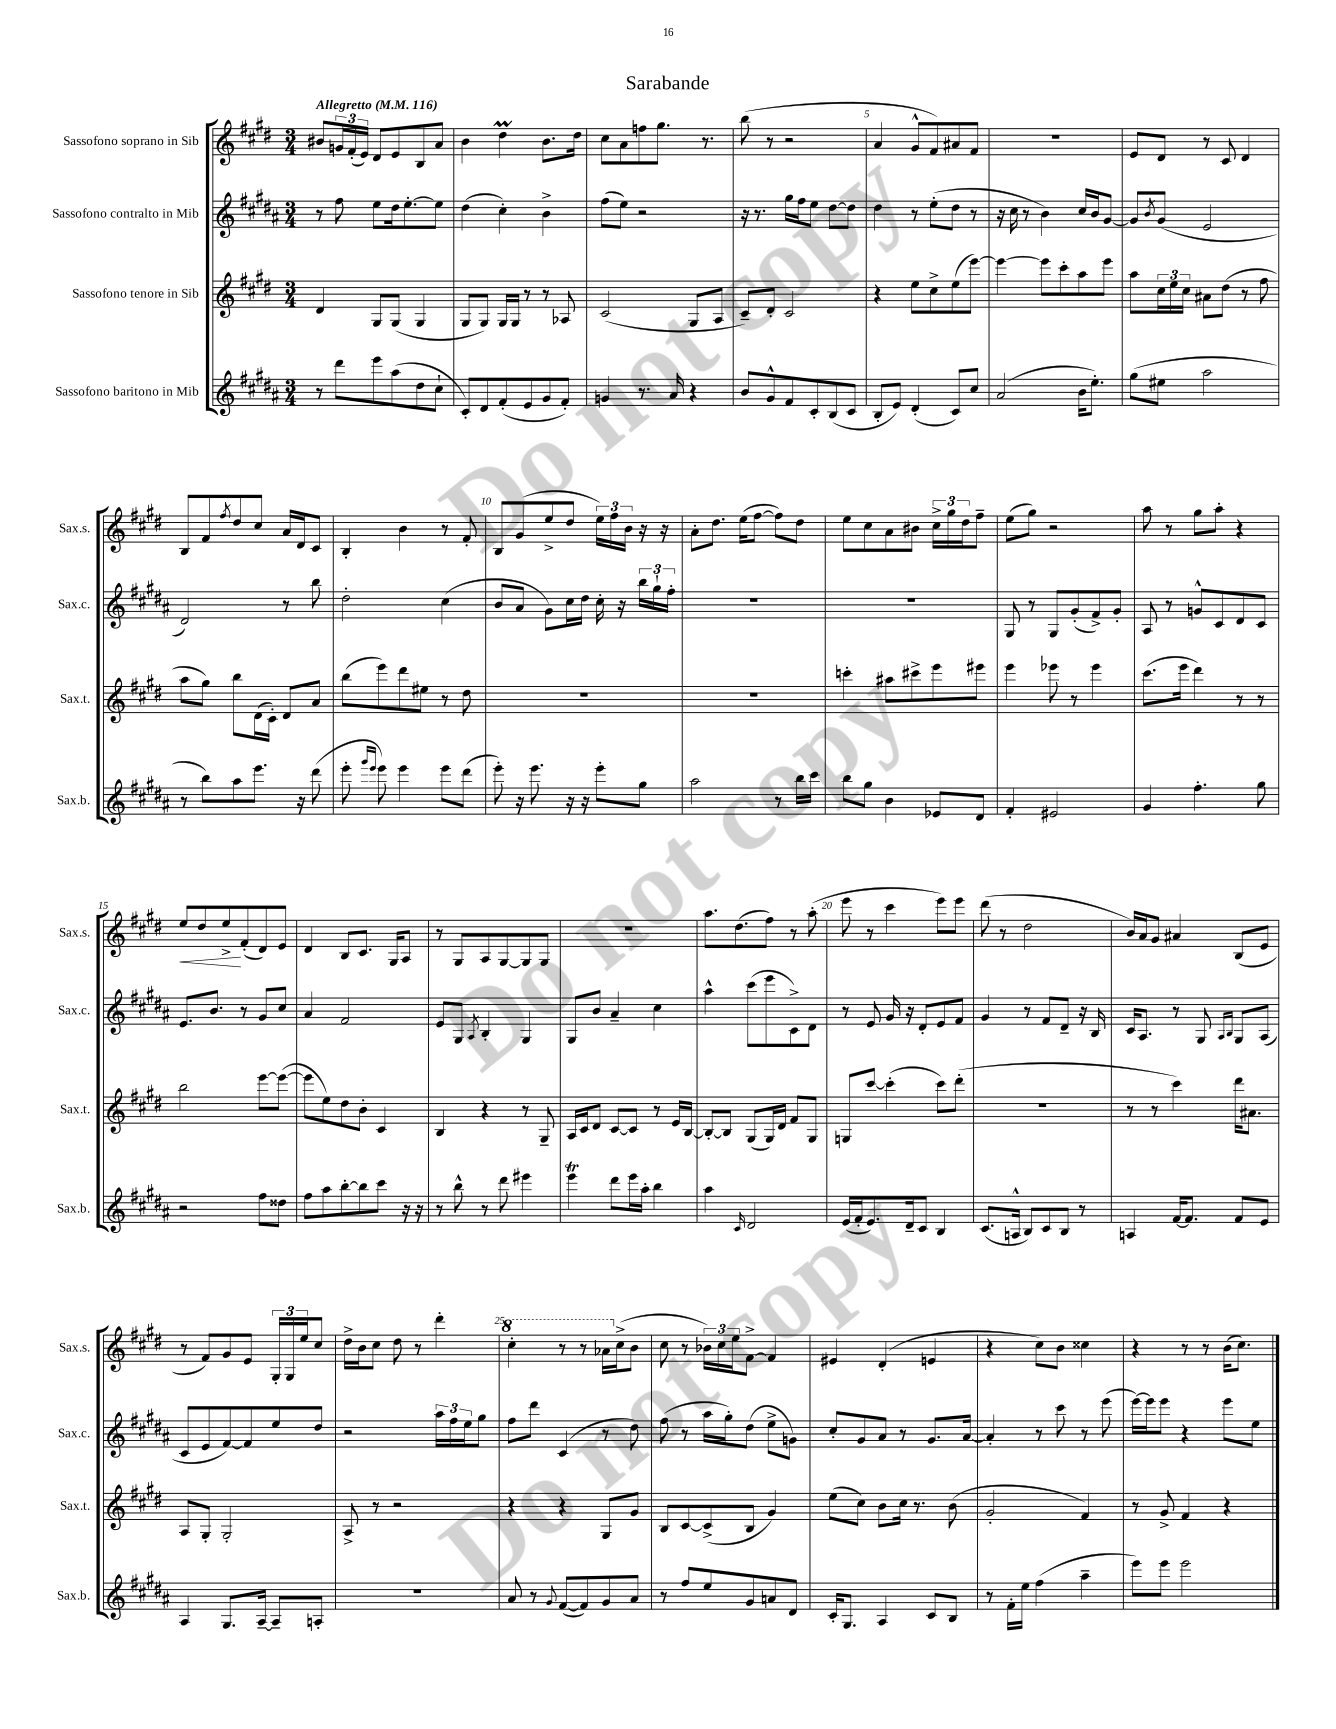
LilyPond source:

\header { title = "Sarabande" }
<<
\new StaffGroup <<
\new Staff = "s0" \with { instrumentName = "Sassofono soprano in Sib" shortInstrumentName = "Sax.s." } {
    \clef treble \key e \major \numericTimeSignature \time 3/4 \tempo "Allegretto" 4 = 116
    bis'8 \tuplet 3/2 { g'16 fis'16-.( e'16) } dis'8 e'8 b8 a'8 |
    b'4 dis''4\prall b'8. dis''16 |
    cis''8 a'8 f''8 gis''8. r8. |
    b''8( r8 r2 |
    a'4 gis'8-^ fis'8) ais'8 fis'8 |
    R2. |
    e'8 dis'8 r8 cis'8 dis'4 |
    b8 fis'8 \acciaccatura { fis''8 } dis''8 cis''8 a'16 dis'16 cis'8 |
    b4-. b'4 r8 fis'8-. |
    b8 gis'8( e''8-> dis''8 \tuplet 3/2 { e''16) fis''16 b'16 } r16 r16 |
    a'8-. dis''8. e''16( fis''8~ fis''8) dis''8 |
    e''8 cis''8 a'8 bis'8 \tuplet 3/2 { cis''16-> gis''16 dis''16 } fis''8-- |
    e''8( gis''8) r2 |
    a''8 r8 gis''8 a''8-. r4 |
    e''8\< dis''8 e''8->\! fis'8-.( dis'8) e'8 |
    dis'4 b8 cis'8. gis16 a8 |
    r8 gis8 a8 gis8~ gis8 gis8 |
    R2. |
    a''8. dis''8.( fis''8) r8 a''8-.( |
    e'''8 r8 cis'''4 e'''8) e'''8 |
    dis'''8( r8 dis''2 |
    b'16) a'16 gis'8 ais'4 b8( e'8 |
    r8 fis'8) gis'8 e'8 \tuplet 3/2 { gis16-. gis16 e''16 } cis''8 |
    dis''16-> b'16 cis''8 dis''8 r8 dis'''4-. |
    \ottava #1 cis'''4-. r8 r8 aes''16 \ottava #0 cis''16->( b'8 |
    cis''8 r8 \tuplet 3/2 { bes'16) cis''16 e''16 } fis'8~-> fis'4 |
    eis'4 dis'4-.( e'4 |
    r4 cis''8) b'8 cisis''4 |
    r4 r8 r8 b'16( cis''8.) \bar "|." |
}
\new Staff = "s1" \with { instrumentName = "Sassofono contralto in Mib" shortInstrumentName = "Sax.c." } {
    \clef treble \key b \major \numericTimeSignature \time 3/4
    r8 fis''8 e''8 dis''16 e''8.~-. e''8 |
    dis''4( cis''4-.) b'4-> |
    fis''8( e''8) r2 |
    r16 r8. gis''16 fis''16 e''8 dis''8~ dis''8 |
    dis''4 r8 e''8-.( dis''8 r8 |
    r16 cis''16 r8 b'4) cis''16 b'16 gis'8~ |
    gis'8 \acciaccatura { b'8 } gis'8( e'2 |
    dis'2) r8 b''8 |
    dis''2-. cis''4( |
    b'8 ais'8 gis'8) cis''16 dis''16 cis''16-. r16 \tuplet 3/2 { b''16 gis''16-! fis''16-. } |
    R2. |
    R2. |
    gis8 r8 gis8 gis'8-.( fis'8->) gis'8-. |
    ais8 r8 g'8-^ cis'8 dis'8 cis'8 |
    e'8. b'8. r8 gis'8 cis''8 |
    ais'4 fis'2 |
    e'8 gis8 \acciaccatura { ais8 } b4-. gis4 |
    gis8 b'8 ais'4-- cis''4 |
    ais''4-^ cis'''8( e'''8 cis'8->) dis'8 |
    r8 e'8 gis'16 r16 dis'8-. e'8 fis'8 |
    gis'4 r8 fis'8 dis'8-- r16 b16 |
    cis'16 ais8. r8 gis8 \grace { ais16 b16 } gis8 ais8( |
    cis'8 e'8 fis'8~) fis'8 e''8 dis''8 |
    r2 \tuplet 3/2 { ais''16 fis''16 e''16 } gis''8 |
    fis''8 dis'''8 cis'4( r8 dis''8) |
    fis''8( r8 ais''16 gis''16-.) dis''8( e''8-> g'8) |
    cis''8-. gis'8 ais'8 r8 gis'8. ais'16~ |
    ais'4-. r8 cis'''8 r8 e'''8( |
    e'''16~) e'''16 e'''8 r4 e'''8 e''8 \bar "|." |
}
\new Staff = "s2" \with { instrumentName = "Sassofono tenore in Sib" shortInstrumentName = "Sax.t." } {
    \clef treble \key e \major \numericTimeSignature \time 3/4
    dis'4 gis8 gis8( gis4 |
    gis8 gis8) gis16 gis16 r8 r8 aes8 |
    cis'2( gis8 a8 |
    cis'8--) dis'8-. cis'2 |
    r4 e''8 cis''8-> e''8( e'''8~) |
    e'''4~ e'''8 cis'''8-. a''8 e'''8 |
    a''8 \tuplet 3/2 { cis''16 e''16 cis''16 } ais'8 dis''8( r8 fis''8 |
    a''8 gis''8) b''8 dis'16( cis'16-.) dis'8 a'8 |
    b''8( e'''8) dis'''8 eis''8 r8 dis''8 |
    R2. |
    R2. |
    c'''4-. ais''8 cis'''8-> e'''8 eis'''8 |
    e'''4 ees'''8 r8 ees'''4 |
    cis'''8.( e'''16 dis'''4) r8 r8 |
    b''2 e'''8~ e'''8~( |
    e'''8 e''8) dis''8 b'8-. cis'4 |
    b4 r4 r8 gis8-- |
    a16 cis'16 dis'8 cis'8~ cis'8 r8 e'16 b16~ |
    b8~-. b8 gis8( gis16) dis'16 fis'8 gis8 |
    g8 cis'''8~ cis'''4-.( cis'''8) dis'''8-.( |
    R2. |
    r8 r8 cis'''4) dis'''16 ais'8. |
    a8 gis8-. gis2-. |
    a8-> r8 r2 |
    r4 r4 gis8 gis'8 |
    b8 cis'8~ cis'8->( b8 gis'4) |
    e''8( cis''8) b'8 cis''16 r8. b'8( |
    gis'2-. fis'4) |
    r8 gis'8-> fis'4 r4 \bar "|." |
}
\new Staff = "s3" \with { instrumentName = "Sassofono baritono in Mib" shortInstrumentName = "Sax.b." } {
    \clef treble \key b \major \numericTimeSignature \time 3/4
    r8 dis'''8 e'''8 ais''8( dis''8 cis''8-! |
    cis'8-.) dis'8 fis'8-.( e'8 gis'8 fis'8-.) |
    g'4 r8. ais'16 r4 |
    b'8 gis'8-^ fis'8 cis'8-. b8( cis'8 |
    b8-. e'8) dis'4-.( cis'8) cis''8 |
    ais'2( b'16 e''8.-.) |
    gis''8( eis''8 ais''2 |
    r8 b''8) ais''8 e'''8. r16 dis'''8( |
    e'''8-. \grace { gis'''16 e'''16 } e'''8) e'''4 e'''8 dis'''8( |
    e'''8-.) r16 e'''8. r16 r16 e'''8-. gis''8 |
    ais''2 r8 b''16 cis'''16 |
    b''8 gis''8 b'4 ees'8 dis'8 |
    fis'4-. eis'2 |
    gis'4 fis''4.-. gis''8 |
    r2 fis''8 disis''8 |
    fis''8 ais''8 b''8~-. b''8 cis'''8 r16 r16 |
    r8 b''8-^ r8 dis'''8 eis'''4 |
    e'''4\trill dis'''8 e'''16 ais''16-. b''4 |
    ais''4 \grace { cis'16 } dis'2 |
    e'16( fis'16-. e'8.) dis'16-- cis'8 b4 |
    cis'8.( a16-^ b8) cis'8 b8 r8 |
    a4 fis'16~ fis'8. fis'8 e'8 |
    ais4 gis8. ais16~-- ais8-- a8-. |
    R2. |
    ais'8 r8 \appoggiatura { gis'8 } fis'8~( fis'8) gis'8 ais'8 |
    r8 fis''8 e''8 gis'8 a'8 dis'8 |
    cis'16-. gis8. ais4 cis'8 b8 |
    r8 fis'16-. e''16 fis''4( ais''4-- |
    e'''8) e'''8 e'''2 \bar "|." |
}
>>
>>
\layout { \context { \Score \override BarNumber.break-visibility = ##(#f #t #t) barNumberVisibility = #(every-nth-bar-number-visible 5) } }
